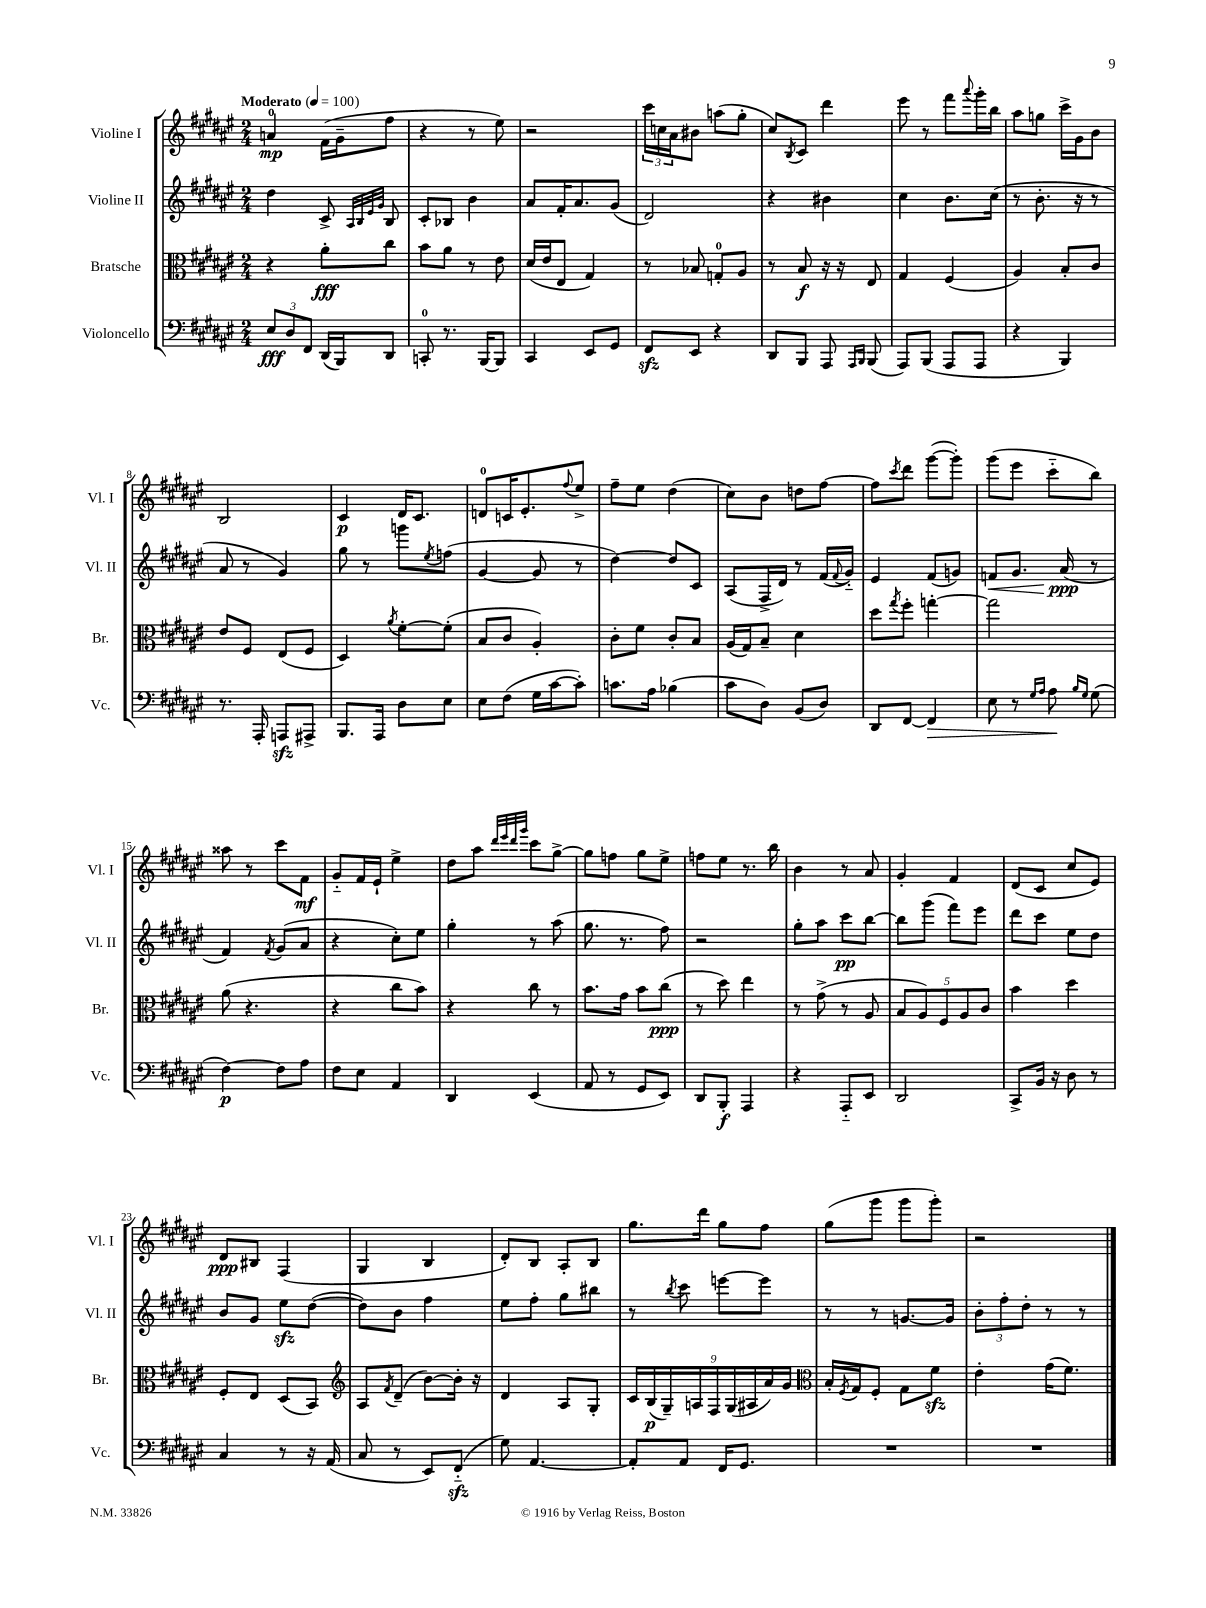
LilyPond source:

<<
\new StaffGroup <<
\new Staff = "s0" \with { instrumentName = "Violine I" shortInstrumentName = "Vl. I" } {
    \clef treble \key fis \major \numericTimeSignature \time 2/4 \tempo "Moderato" 4 = 100
    a'4-0\mp fis'16( gis'16-- fis''8 |
    r4 r8 eis''8) |
    r2 |
    \tuplet 3/2 { cis'''16 c''16 ais'16 } bis'8 a''8( gis''8-. |
    cis''8) \acciaccatura { b8 } cis'8 dis'''4 |
    eis'''8 r8 fis'''8 \appoggiatura { ais'''8 } gis'''16-. b''16 |
    ais''8 g''8 cis'''16-> gis'16 b'8 |
    b2 |
    cis'4\p dis'16 cis'8. |
    d'8-0 c'16 eis'8.-. \appoggiatura { fis''8 } eis''8-> |
    fis''8-- eis''8 dis''4( |
    cis''8) b'8 d''8 fis''8~ |
    fis''8 \acciaccatura { cis'''8 } dis'''8 gis'''8~( gis'''8-.) |
    gis'''8( eis'''8 cis'''8-_ b''8) |
    aisis''8 r8 cis'''8 fis'8\mf |
    gis'8-_ fis'16 eis'16-! eis''4-> |
    dis''8 ais''8 \grace { dis'''32 eis'''32 dis'''32 gis'''32 } cis'''8 gis''8~-> |
    gis''8 f''8 gis''8 eis''8-> |
    f''8 eis''8 r8. b''16 |
    b'4 r8 ais'8 |
    gis'4-. fis'4 |
    dis'8( cis'8 cis''8 eis'8) |
    dis'8\ppp bis8 fis4( |
    gis4 b4 |
    dis'8-.) b8 ais8-. b8 |
    gis''8. dis'''16 gis''8 fis''8 |
    gis''8( gis'''8 gis'''8 gis'''8-.) |
    r2 \bar "|." |
}
\new Staff = "s1" \with { instrumentName = "Violine II" shortInstrumentName = "Vl. II" } {
    \clef treble \key fis \major \numericTimeSignature \time 2/4
    dis''4 cis'8-> \grace { ais32 b32 eis'32 gis'32 } b8 |
    cis'8-. bes8 b'4 |
    ais'8 fis'16-. ais'8. gis'8( |
    dis'2) |
    r4 bis'4 |
    cis''4 b'8. cis''16( |
    r8 b'8.-. r16 r8 |
    ais'8 r8 gis'4) |
    gis''8 r8 g'''8 \acciaccatura { eis''8 } f''8( |
    gis'4~ gis'8 r8 |
    dis''4~) dis''8 cis'8 |
    ais8( fis16-> dis'16) r8 fis'16( \appoggiatura { fis'8 } gis'16-_) |
    eis'4 fis'8( g'8) |
    f'8\< gis'8. ais'16\ppp\!( r8 |
    fis'4) \acciaccatura { fis'8 } gis'8( ais'8 |
    r4 cis''8-.) eis''8 |
    gis''4-. r8 ais''8( |
    gis''8. r8. fis''8) |
    r2 |
    gis''8-. ais''8 cis'''8\pp b''8~ |
    b''8 gis'''8( fis'''8) eis'''8 |
    dis'''8 cis'''8 eis''8 dis''8 |
    b'8 gis'8 eis''8\sfz dis''8~( |
    dis''8) b'8 fis''4 |
    eis''8 fis''8-. gis''8 bis''8 |
    r8 \acciaccatura { b''8 } cis'''8 e'''8~ e'''8 |
    r8 r8 g'8.~ g'16 |
    \tuplet 3/2 { b'8-. fis''8-. dis''8-. } r8 r8 \bar "|." |
}
\new Staff = "s2" \with { instrumentName = "Bratsche" shortInstrumentName = "Br." } {
    \clef alto \key fis \major \numericTimeSignature \time 2/4
    r4 ais'8-.\fff cis''8 |
    b'8 ais'8 r8 eis'8 |
    dis'16( eis'16 eis8 gis4) |
    r8 bes8 g8-0-. ais8 |
    r8 b8\f r16 r16 eis8 |
    gis4 fis4( |
    ais4) b8-. cis'8 |
    eis'8 fis8 eis8( fis8 |
    dis4) \acciaccatura { ais'8 } fis'8~-. fis'8-.( |
    b8 cis'8 ais4-.) |
    cis'8-. fis'8 cis'8-. b8 |
    ais16( gis16) b8-- dis'4 |
    dis''8 \acciaccatura { gis''8 } fis''8-. g''4~-. |
    g''2 |
    ais'8( r4. |
    r4 cis''8 b'8) |
    r4 cis''8 r8 |
    b'8. gis'16 b'8 cis''8\ppp( |
    r8 dis''8) eis''4 |
    r8 gis'8->( r8 ais8 |
    \tuplet 5/4 { b8 ais8) fis8 ais8 cis'8 } |
    b'4 dis''4 |
    fis8-. eis8 dis8( b,8) |
    \clef treble ais8 \acciaccatura { fis'8 } dis'8--( b'8~) b'16-. r16 |
    dis'4 ais8 gis8-. |
    \tuplet 9/8 { cis'16 b16\p( gis16--) a16 fis16 gis16( ais16 ais'16) gis'16 } |
    \clef alto b16-. \acciaccatura { fis8 } gis16 fis8-. gis8 fis'8\sfz |
    eis'4-. gis'16( fis'8.) \bar "|." |
}
\new Staff = "s3" \with { instrumentName = "Violoncello" shortInstrumentName = "Vc." } {
    \clef bass \key fis \major \numericTimeSignature \time 2/4
    \tuplet 3/2 { eis8\fff dis8 fis,8 } dis,16( b,,16) dis,8 |
    c,8-0-. r8. b,,16~ b,,8 |
    cis,4 eis,8 gis,8 |
    fis,8\sfz eis,8 r4 |
    dis,8 b,,8 ais,,8 \grace { ais,,16 b,,16 } b,,8( |
    ais,,8) b,,8( ais,,8 ais,,8 |
    r4 b,,4) |
    r8. ais,,16-. a,,8\sfz ais,,8-> |
    b,,8. ais,,16 dis8 eis8 |
    eis8 fis8( gis16 cis'16~ cis'8-.) |
    c'8. ais16 bes4( |
    cis'8 dis8) b,8( dis8) |
    dis,8 fis,8~ fis,4\> |
    eis8 r8 \grace { gis16 ais16 } ais8\! \grace { b16 gis16 } gis8( |
    fis4~\p) fis8 ais8 |
    fis8 eis8 ais,4 |
    dis,4 eis,4( |
    ais,8 r8 gis,8 eis,8) |
    dis,8 b,,8-.\f ais,,4 |
    r4 ais,,8-_ eis,8 |
    dis,2 |
    cis,8-> b,16 r16 dis8 r8 |
    cis4 r8 r16 ais,16( |
    cis8 r8 eis,8) fis,8-_\sfz( |
    gis8) ais,4.~ |
    ais,8-. ais,8 fis,16 gis,8. |
    R2 |
    R2 \bar "|." |
}
>>
>>
